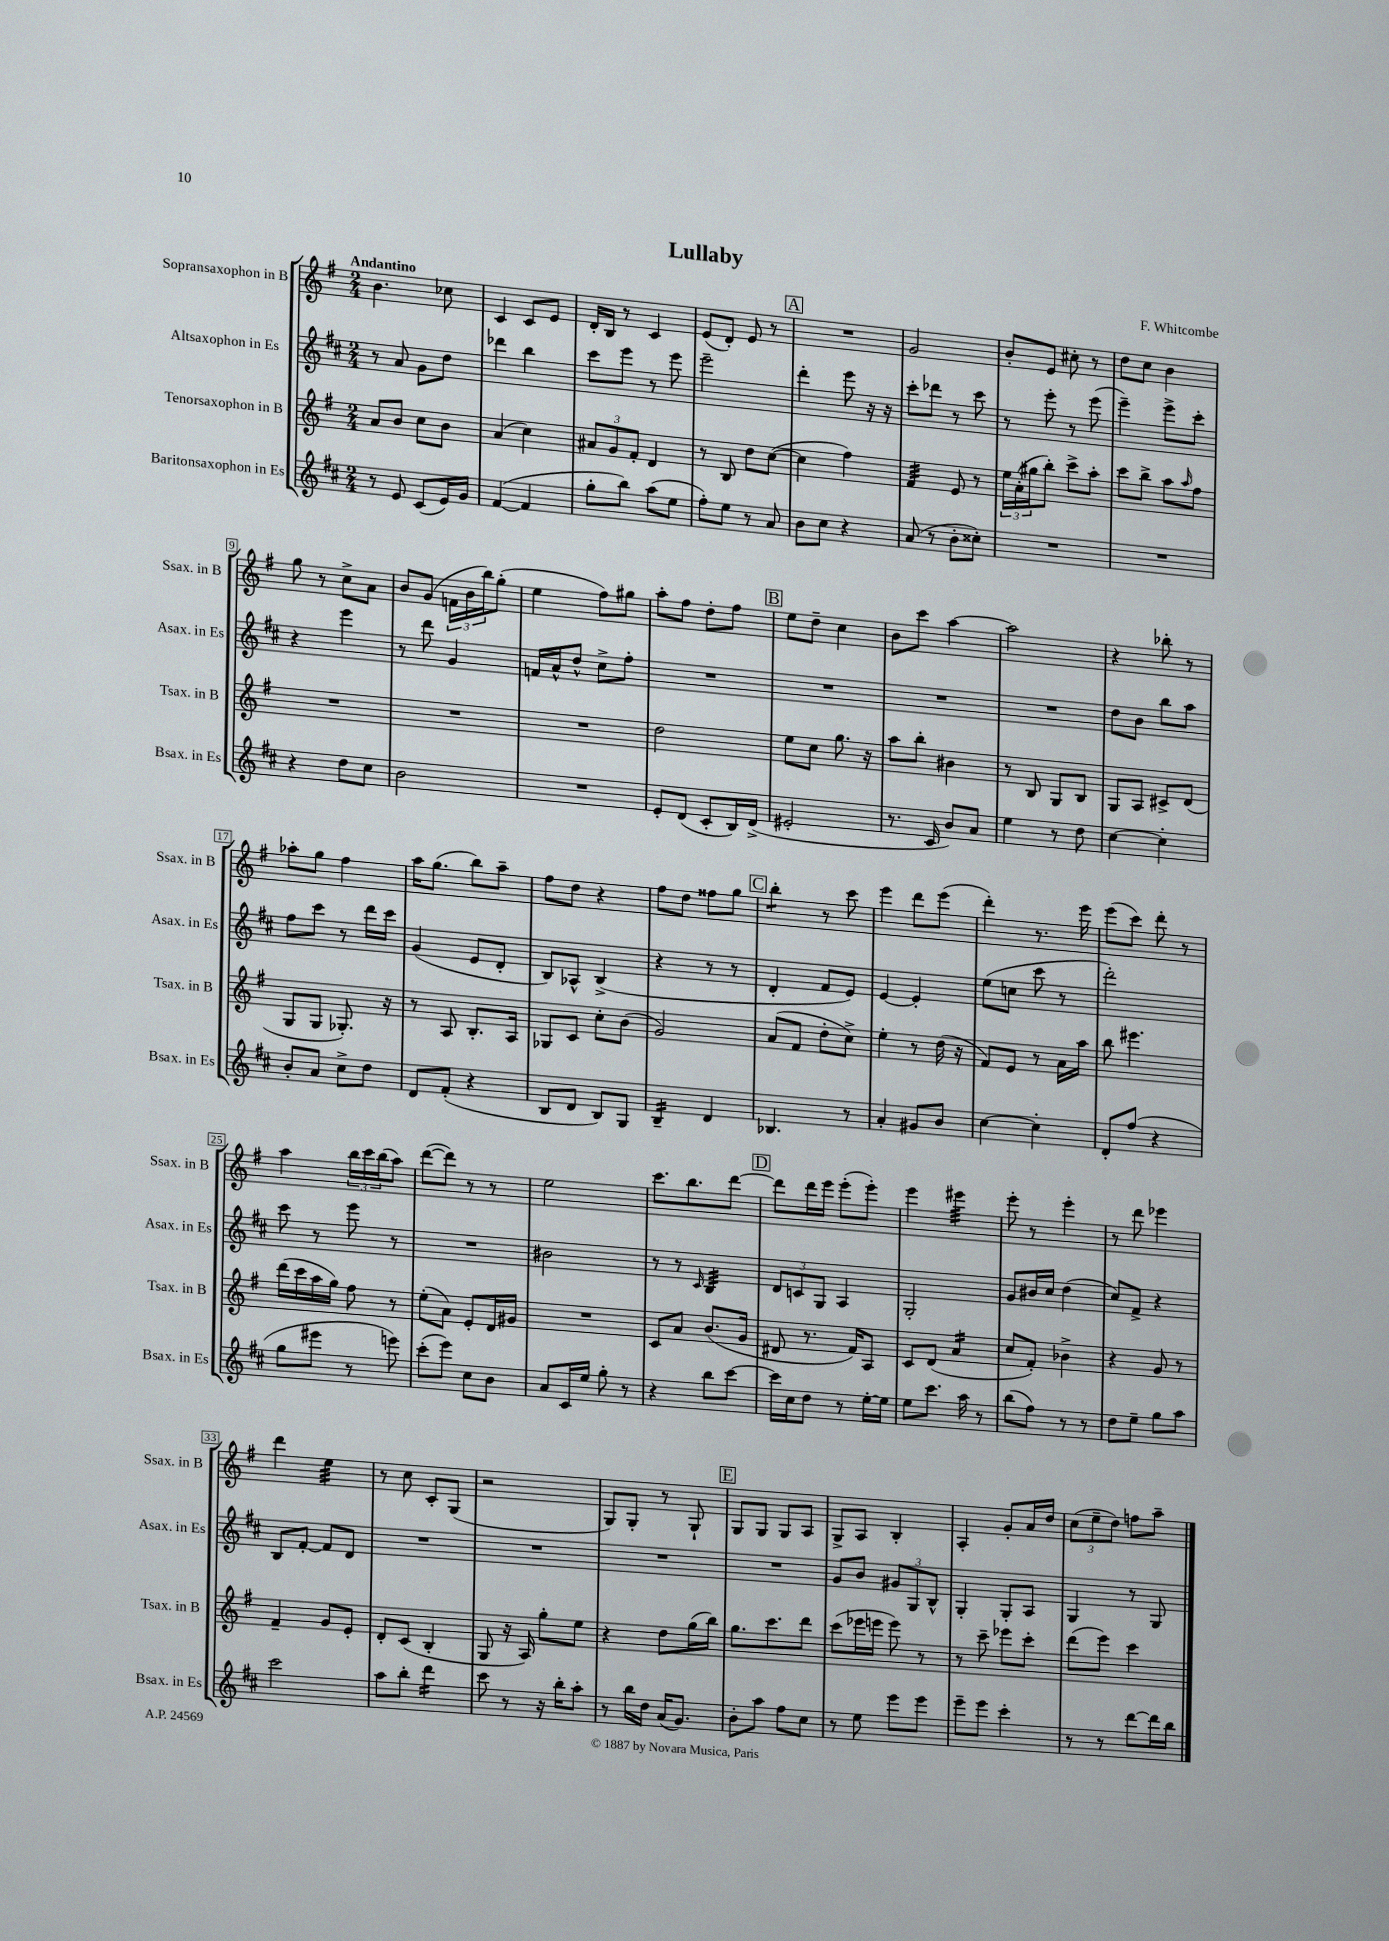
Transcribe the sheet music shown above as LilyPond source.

\header { title = "Lullaby" composer = "F. Whitcombe" }
<<
\new StaffGroup <<
\new Staff = "s0" \with { instrumentName = "Sopransaxophon in B" shortInstrumentName = "Ssax. in B" } {
    \clef treble \key g \major \numericTimeSignature \time 2/4 \tempo "Andantino"
    b'4. ces''8 |
    c'4 c'8 e'8 |
    d'16-. b16 r8 c'4 |
    e'8( d'8-.) e'8 r8 |
    \mark \markup { \box "A" } R2 |
    g'2 |
    b'8-. e'8 cis''8-. r8 |
    d''8 c''8 b'4 |
    g''8 r8 c''8-> a'8 |
    b'8 g'8( \tuplet 3/2 { f'16 b'16 b''16) } g''8-.( |
    e''4 fis''8) gis''8 |
    a''8-. fis''8 d''8-. fis''8 |
    \mark \markup { \box "B" } e''8 d''8-- c''4 |
    b'8 c'''8 a''4~ |
    a''2 |
    r4 bes''8-. r8 |
    aes''8-. g''8 fis''4 |
    a''16 g''8.( b''8) a''8-- |
    fis''8 d''8 r4 |
    fis''8 d''8 fisis''8 g''8 |
    \mark \markup { \box "C" } b''4:8-. r8 c'''8 |
    e'''4 d'''8 e'''8( |
    d'''4-.) r8. e'''16 |
    e'''8( c'''8) d'''8-. r8 |
    a''4 \tuplet 3/2 { b''16 c'''16 b''16( } a''8) |
    d'''8~( d'''8) r8 r8 |
    e''2 |
    c'''8. b''8. d'''8~ |
    \mark \markup { \box "D" } d'''8 d'''16 e'''16 e'''8-.( e'''8-.) |
    e'''4 eis'''4:32 |
    e'''8-. r8 e'''4-. |
    r8 d'''8 ees'''4 |
    d'''4 e''4:32 |
    r8 c''8 c'8-. g8( |
    r2 |
    g8) g8-. r8 g8-! |
    \mark \markup { \box "E" } g8 g8 g8 a8 |
    g8-> a8 b4-. |
    a4-. g'8-. a'16 d''16 |
    \tuplet 3/2 { c''8( e''8-- d''8) } f''8 a''8-- \bar "|." |
}
\new Staff = "s1" \with { instrumentName = "Altsaxophon in Es" shortInstrumentName = "Asax. in Es" } {
    \clef treble \key d \major \numericTimeSignature \time 2/4
    r8 a'8 g'8 d''8 |
    des'''4 b''4 |
    cis'''8 e'''8 r8 e'''8 |
    e'''2-- |
    \mark \markup { \box "A" } d'''4-. e'''8 r16 r16 |
    cis'''8-. des'''8 r8 cis'''8 |
    r8 e'''8-. r8 e'''8( |
    e'''4--) e'''8-> cis'''8-. |
    r4 e'''4 |
    r8 d'''8 g'4 |
    f'16 a'16-^ d''8-^ cis''8-> fis''8-. |
    R2 |
    \mark \markup { \box "B" } R2 |
    R2 |
    R2 |
    d''8 b'8 b''8 a''8 |
    fis''8 cis'''8 r8 d'''16 cis'''16 |
    g'4( e'8 d'8-. |
    b8) aes8-^ b4->( |
    r4 r8 r8 |
    \mark \markup { \box "C" } d'4-. fis'8 e'8) |
    e'4~ e'4-. |
    e''8( c''8 cis'''8 r8 |
    d'''2-.) |
    cis'''8 r8 e'''8 r8 |
    R2 |
    bis'2 |
    r8 r8 \grace { cis'16 } b4:32 |
    \mark \markup { \box "D" } \tuplet 3/2 { d'8 c'8 g8 } a4 |
    g2-. |
    g'8 bis'16 cis''16 d''4( |
    cis''8) fis'8-> r4 |
    b8 fis'8~-. fis'8 d'8 |
    R2 |
    R2 |
    R2 |
    \mark \markup { \box "E" } R2 |
    g'8 b'8 \tuplet 3/2 { gis'8 g8 b8-^ } |
    g4-. g8-. a8 |
    g4 r8 g8 \bar "|." |
}
\new Staff = "s2" \with { instrumentName = "Tenorsaxophon in B" shortInstrumentName = "Tsax. in B" } {
    \clef treble \key g \major \numericTimeSignature \time 2/4
    a'8 b'8 c''8 b'8 |
    a'4( c''4) |
    \tuplet 3/2 { ais'8 g'8 fis'8-. } d'4 |
    r8 b8 d''8 c''8~( |
    \mark \markup { \box "A" } c''4 fis''4) |
    fis'4:32 e'8 r8 |
    \tuplet 3/2 { e''16 a'16-.( gis''16 } b''8-.) c'''8-> a''8-. |
    c'''8 b''8-> a''8 \grace { a''16 } fis''8 |
    R2 |
    R2 |
    R2 |
    d''2 |
    \mark \markup { \box "B" } e''8 c''8 g''8. r16 |
    a''8 b''8-. bis'4 |
    r8 b8 g8 b8 |
    g8 a8 cis'8-> d'8( |
    g8 g8 ges8.-.) r16 |
    r8 a8 b8.-. a16 |
    ges8 c'8 c''8-. b'8( |
    g'2) |
    \mark \markup { \box "C" } a'8( fis'8 d''8-. c''8->) |
    e''4-. r8 d''16( r16 |
    fis'8) e'8 r8 a'16 a''16 |
    b''8 eis'''4. |
    d'''16( c'''16 a''16 g''16) fis''8 r8 |
    e''8-.( a'8) e'8-. d'16 gis'16 |
    R2 |
    c'8 a'8 b'8.( g'16 |
    \mark \markup { \box "D" } dis'8 r8. fis'16) a8 |
    c'8 d'8( a'4:16 |
    c''8 fis'8-.) bes'4-> |
    r4 g'8 r8 |
    fis'4-- g'8 e'8-. |
    d'8-. c'8( b4-. |
    g8 r16 a16) g''8-. e''8 |
    r4 d''8 g''16( b''16) |
    \mark \markup { \box "E" } g''8. c'''8. d'''8 |
    c'''8( ees'''16 e'''16 e'''8) r8 |
    r8 c'''8-- ees'''8 c'''8-. |
    d'''8( e'''8) c'''4 \bar "|." |
}
\new Staff = "s3" \with { instrumentName = "Baritonsaxophon in Es" shortInstrumentName = "Bsax. in Es" } {
    \clef treble \key d \major \numericTimeSignature \time 2/4
    r8 e'8 cis'8( e'16) g'16 |
    fis'4~( fis'4 |
    g''8-. b''8) a''8( e''8 |
    fis''8-.) e''8 r8 a'8 |
    \mark \markup { \box "A" } b'8 cis''8 r4 |
    a'8( r8 b'8-. cisis''8-.) |
    R2 |
    R2 |
    r4 d''8 cis''8 |
    b'2 |
    R2 |
    e'8-. d'8( cis'8-. b16) d'16->( |
    \mark \markup { \box "B" } eis'2-. |
    r8. cis'16 b'8) a'8 |
    e''4 r8 d''8 |
    cis''4~ cis''4-. |
    b'8-. a'8 cis''8-> d''8 |
    d'8 fis'8-.( r4 |
    b8 d'8 b8) g8 |
    b4:16-- d'4 |
    \mark \markup { \box "C" } bes4. r8 |
    a'4-. gis'8 b'8 |
    cis''4~ cis''4-. |
    d'8-. fis''8( r4 |
    g''8 eis'''8 r8 e'''8) |
    cis'''8-.( e'''8) cis''8 b'8 |
    a'8 cis'16 e''16 g''8-. r8 |
    r4 b''8 cis'''8~ |
    \mark \markup { \box "D" } cis'''16 cis''16 d''8 r8 e''16~-. e''16 |
    e''8 cis'''8. a''16 r8 |
    b''8( fis''8) r8 r8 |
    d''8 e''8-- g''8 a''8 |
    cis'''2 |
    a''8 b''8-. d'''4:16 |
    cis'''8 r8 r16 b''16-. a''8-. |
    r8 b''16 d''16 a'16( g'8.) |
    \mark \markup { \box "E" } b'8-. a''8 fis''8 cis''8 |
    r8 e''8 e'''8 e'''8 |
    e'''8-- e'''8 cis'''4-. |
    r8 r8 d'''8~ d'''16 b''16 \bar "|." |
}
>>
>>
\layout { \context { \Score \override BarNumber.stencil = #(make-stencil-boxer 0.1 0.3 ly:text-interface::print) } }
